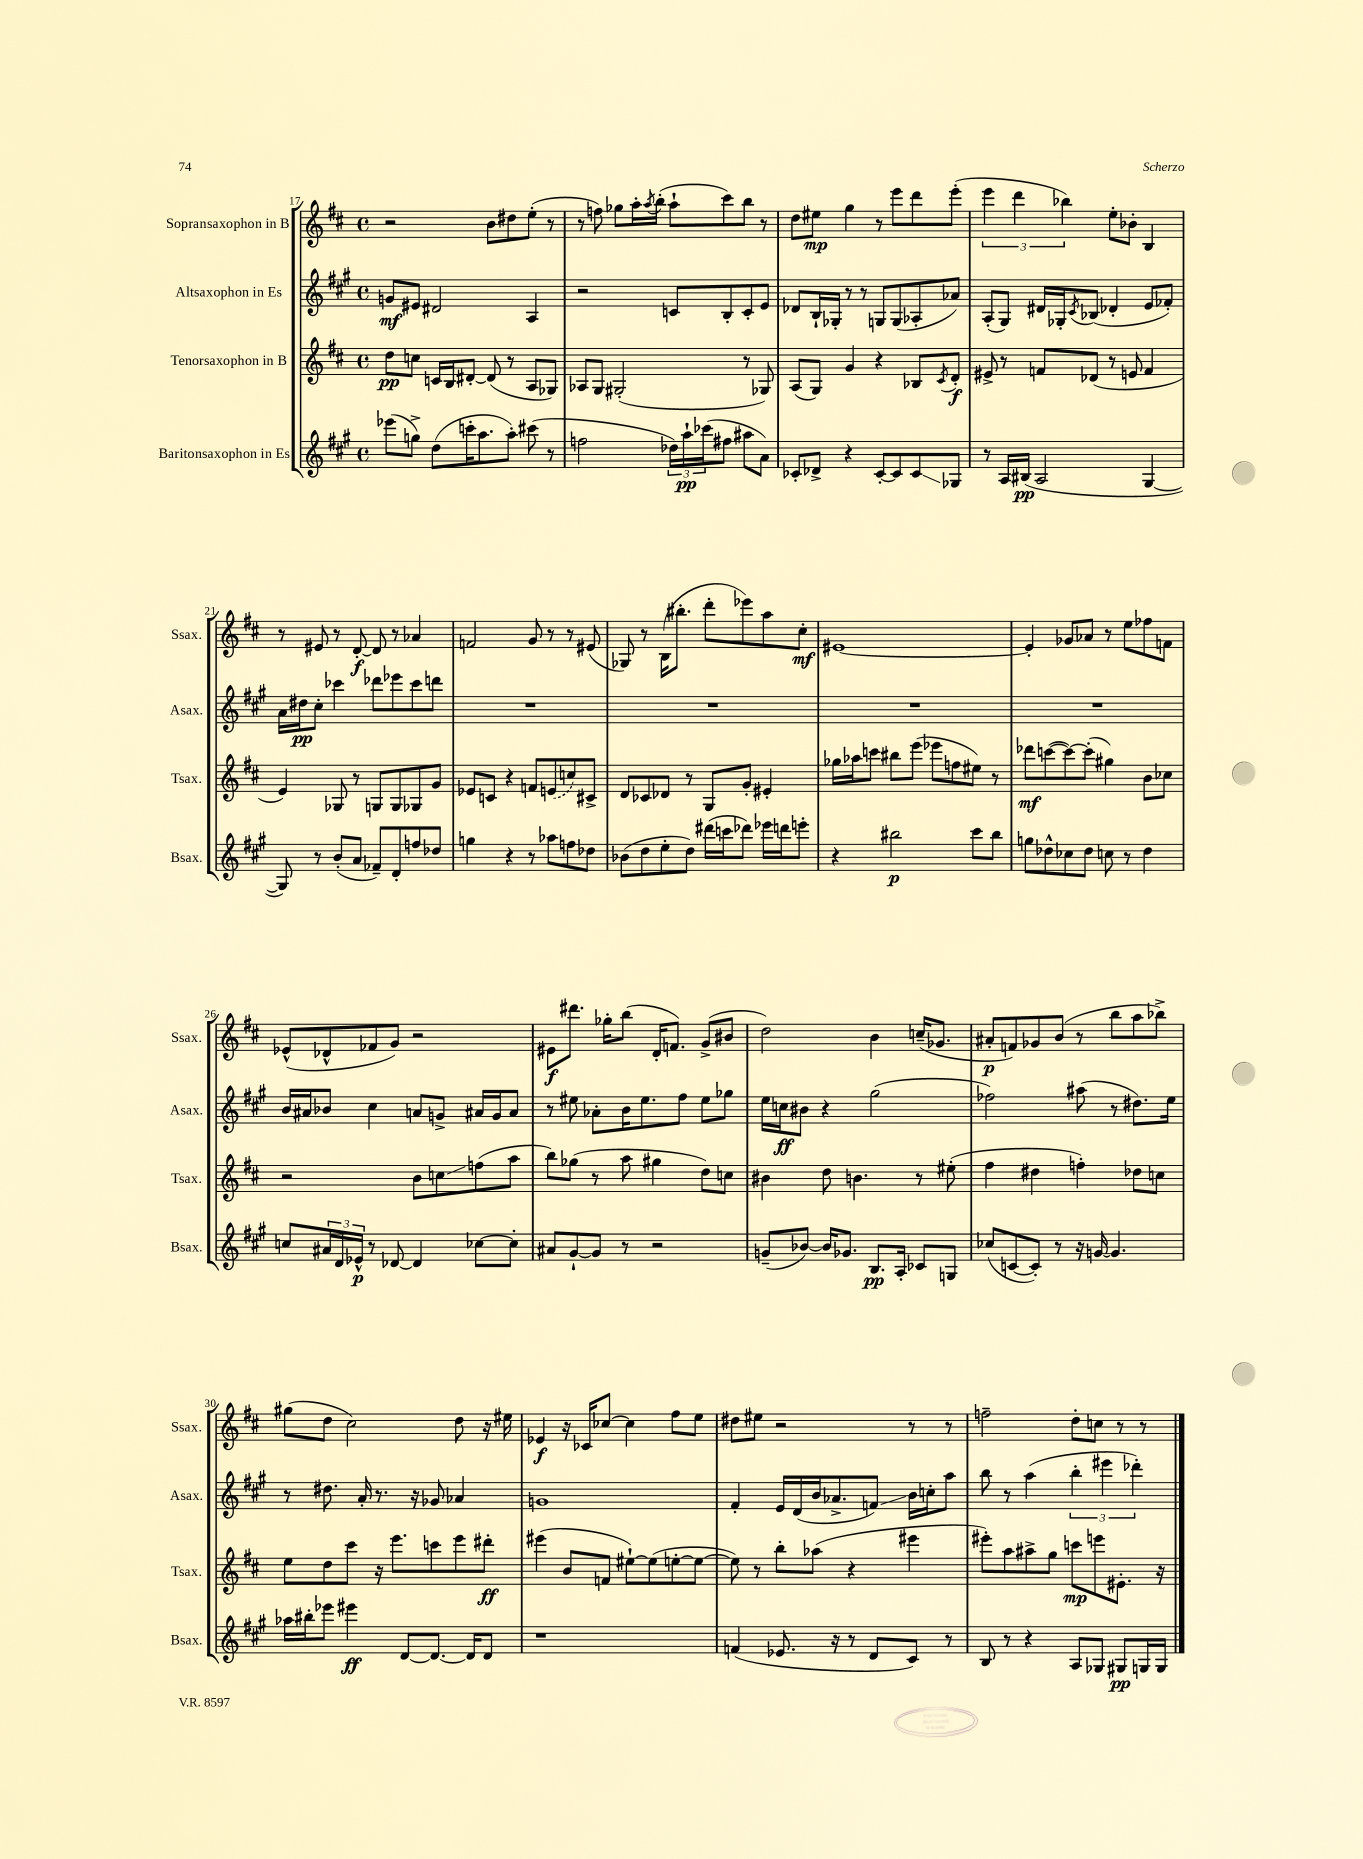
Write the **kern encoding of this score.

**kern	**kern	**kern	**kern
*staff4	*staff3	*staff2	*staff1
*clefG2	*clefG2	*clefG2	*clefG2
*k[f#c#g#]	*k[f#c#]	*k[f#c#g#]	*k[f#c#]
*M4/4	*M4/4	*M4/4	*M4/4
*met(c)	*met(c)	*met(c)	*met(c)
(8eee-	8dd	8g	2r
8gg^)	8cc	8e#	.
(8dd	16c	2d#	.
.	16B	.	.
16ccc'	[8d#'	.	.
8.aa	.	.	.
.	(8d#]	.	8b
8aa')	8r	.	8dd#
(8ccc#	8A	4A	(8ee'
8r	8G-)	.	8r
=	=	=	=
2ff	8A-	2r	8r
.	8G	.	8ff)
.	(2G#'	.	8gg-
.	.	.	16aa'
.	.	.	8qaa
.	.	.	(16bb'
24dd-)	.	8c	8aa`
24aa`	.	.	.
(24ccc-	.	.	.
8ff#	.	8B'	8ccc#)
8aa#	8r	8c'	8bb
8a)	8G-)	8e	8r
=	=	=	=
8c-'	(8A	8d-	8dd
8d-^	8G)	16B`	8ee#
.	.	16G-'	.
4r	4g	8r	4gg
.	.	8r	.
[8c-'	4r	8G	8r
8c-]	.	(8G	8eee
8c-	8B-	8A-'	8ddd
.	8qc#	.	.
8G-	8d'	8a-)	(8eee'
=	=	=	=
8r	8e#^	(8A'	6eee
16A	8r	8G#)	.
.	.	.	6ddd
(16B#	.	.	.
2A	8f	16d#	.
.	.	16G-'	.
.	.	.	6bb-)
.	.	8qc#	.
.	(8d-	(8B-	.
.	8r	4d-'	8ee'
.	8e	.	8b-'
[4G#	4f	8e	4B
.	.	8f-')	.
=	=	=	=
8G#])	4e)	16a	8r
.	.	16dd#	.
8r	.	8cc#'	8e#
(8b'	8G-	4ccc-	8r
8a	8r	.	[8d'
8f-~)	8G	8ddd-	8d]
8d'	8G	8eee-	8r
8ff	8G-	8ccc-	4a-
8dd-	8g	8ddd	.
=	=	=	=
4gg	8e-	1r	2f
.	8c	.	.
4r	4r	.	.
8r	8f	.	8g
8aa-	(8e	.	8r
8ff	8cc)	.	8r
8dd-	8c#^	.	(8e#
=	=	=	=
(8b-	8d	1r	8G-)
8dd	8c-	.	8r
8ee'	8d-	.	(16B
.	.	.	8.bb#'
8dd)	8r	.	.
(16ddd#	8G	.	8ddd'
16ccc	.	.	.
8ddd-)	8g'	.	8eee-)
16eee-	4e#'	.	8aa
16ddd	.	.	.
8eee'	.	.	8cc#'
=	=	=	=
4r	16gg-	1r	[1e#
.	16aa-	.	.
.	8ccc	.	.
2bb#	8bb#	.	.
.	(8eee	.	.
.	8eee-	.	.
.	8ff	.	.
8ccc#	8ee#)	.	.
8bb#	8r	.	.
=	=	=	=
8gg	8ddd-	1r	4e#']
8dd-^^	([8ccc	.	.
8cc-	8ccc_)	.	8g-
8dd-	(8ccc']	.	8a-
8cc	4gg#)	.	8r
8r	.	.	8ee
4dd-	8b	.	8ff-
.	8cc-	.	8f
=	=	=	=
8cc	2r	16b	(8e-^^
.	.	16a#	.
24a#	.	8b-	8d-^^
24d	.	.	.
24e-^^	.	.	.
8r	.	4cc#	8f-
[8d-	.	.	8g)
4d-]	8b	8a	2r
.	8cc	8g^	.
[8cc-	(8ff	16a#	.
.	.	16g	.
8cc-']	8aa	8a#	.
=	=	=	=
8a#	8bb)	8r	8e#
[8g#`	(8gg-	8ee#	8.ddd#
8g#]	8r	8a-'	.
.	.	.	16gg-'
8r	8aa	16b	(8bb
.	.	8.ee#	.
2r	4gg#	.	16d'
.	.	.	8.f)
.	.	8ff#	.
.	8dd)	8ee#	(8g^
.	8cc	8gg-	8b#
=	=	=	=
(8g~	4b#	16ee	2dd)
.	.	16cc	.
[8b-)	.	8b#	.
16b-]	8dd	4r	.
8.g-	.	.	.
.	4.b	.	.
8.B	.	(2gg#	4b
16A'	.	.	.
8c-	8r	.	(16cc~
.	.	.	8.g-
8G	(8ee#'	.	.
=	=	=	=
(8cc-	4ff#	2ff-)	8a#'
[8c	.	.	8f)
8c'])	4dd#	.	8g-
8r	.	.	(8b
16r	4ff')	(8aa#	8r
[16g	.	.	.
4.g]	.	8r	8bb
.	8dd-	8.dd#)	8aa
.	8cc	.	8bb-^)
.	.	16ee	.
=	=	=	=
16aa-	8ee	8r	(8gg#
16bb#'	.	.	.
8eee-	8dd	8.dd#	8dd
4eee#	8ccc#	.	2cc#)
.	.	16a'	.
.	16r	8.r	.
.	8.eee	.	.
[8d	.	.	.
.	.	16r	.
8.d_	8ccc	8g-	.
.	8eee	4a-	8dd
16d]	.	.	.
8d	8ddd#'	.	16r
.	.	.	16ee#
=	=	=	=
1r	(4eee#	1g	4e-
.	8b	.	16r
.	.	.	16c-
.	8f	.	[8cc-
.	[8ee#`)	.	4cc-]
.	(8ee#]	.	.
.	[8ee'	.	8ff#
.	8ee_	.	8ee
=	=	=	=
(4f	8ee])	4f#'	8dd#
.	8r	.	8ee#
8.e-	8bb'	16e	2r
.	.	(16d	.
.	(8aa-	16b	.
16r	.	8.a-^	.
8r	4r	.	.
8d	.	8f)	.
8c#)	4eee#	16b	8r
.	.	16cc'	.
8r	.	8aa	8r
=	=	=	=
8B	8eee#')	8bb	2ff~
8r	8aa	8r	.
4r	8aa#^	(4aa	.
.	8gg	.	.
8A	8ccc	6bb'	8dd'
8G-	8eee	.	8cc
.	.	6eee#	.
8G#	8.e#'	.	8r
.	.	6ddd-')	.
16G	.	.	8r
16G	16r	.	.
==	==	==	==
*-	*-	*-	*-
